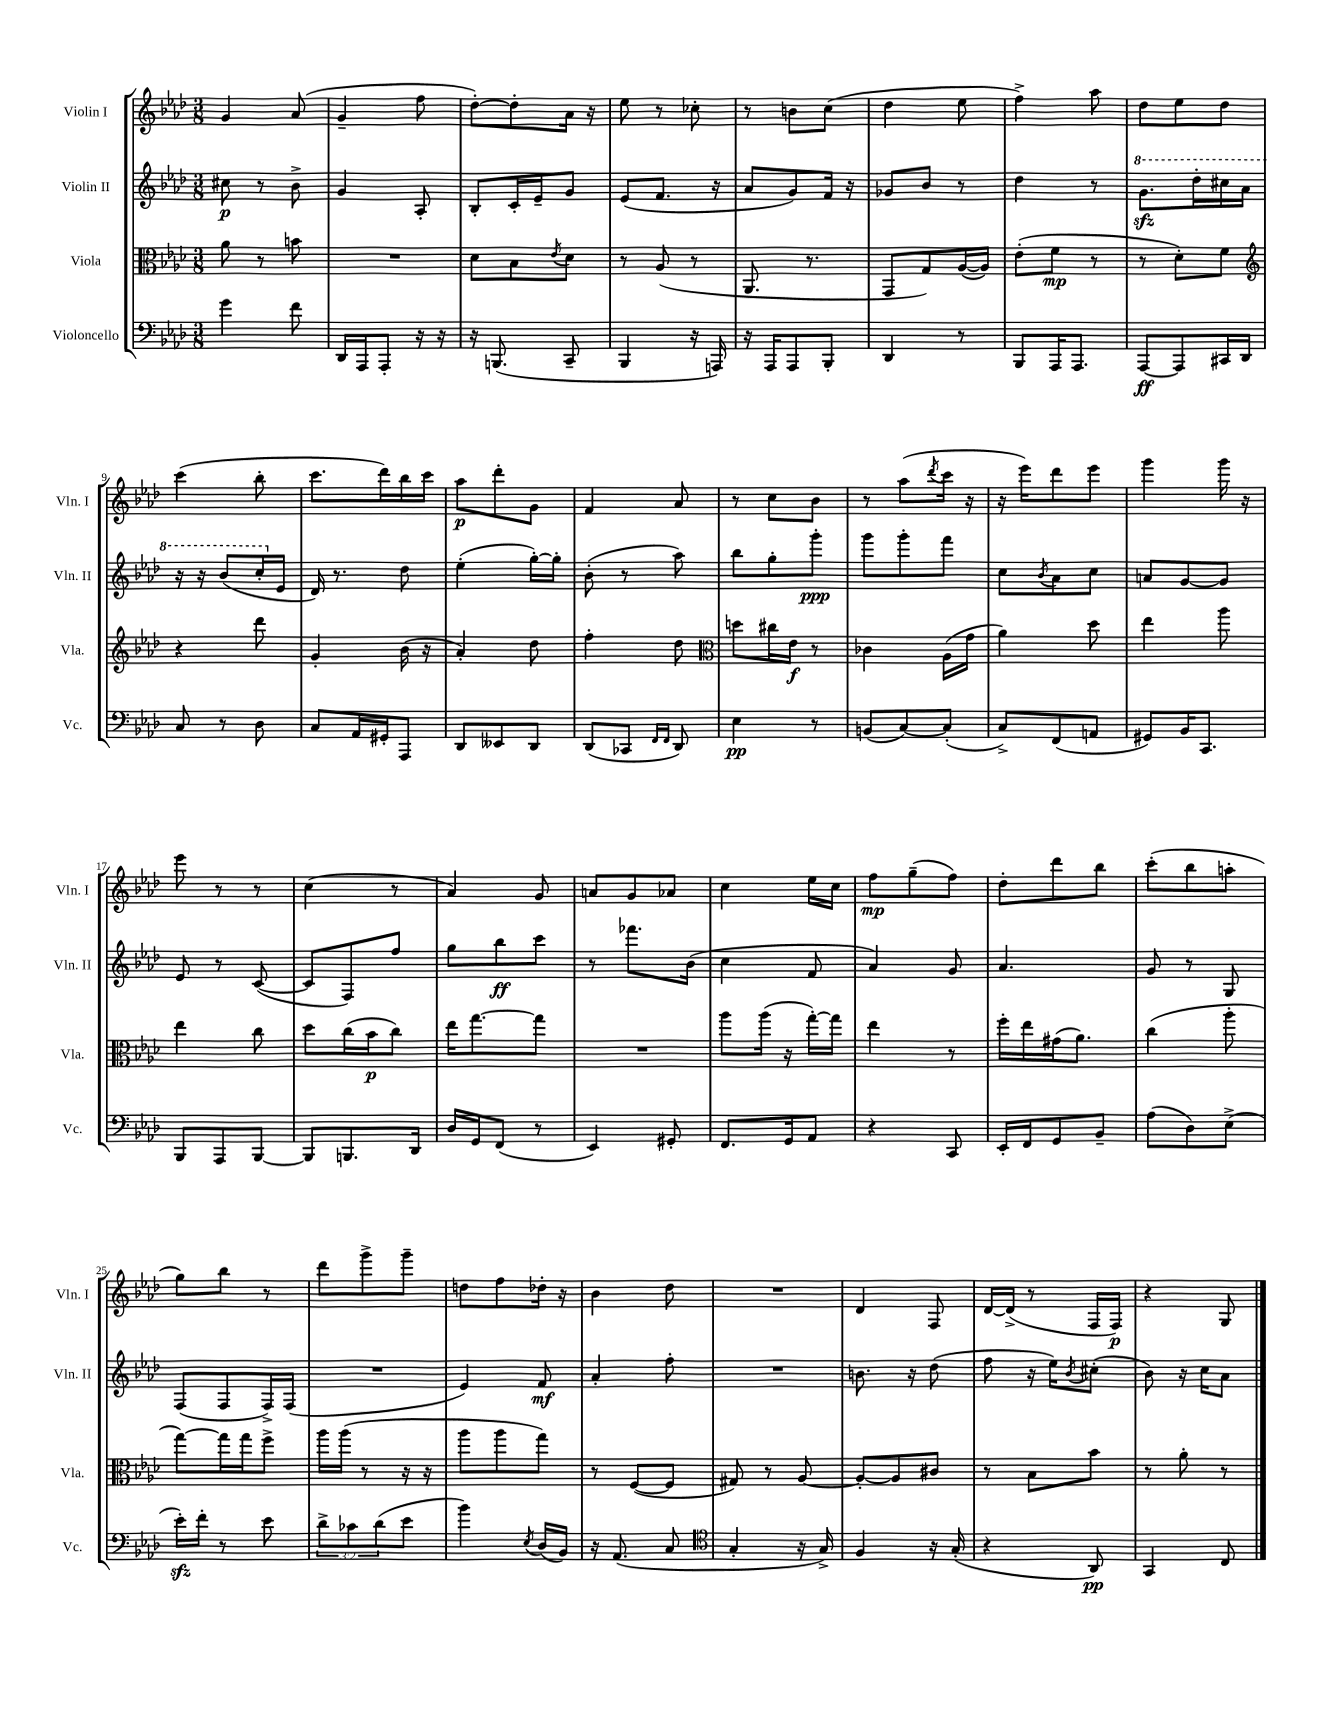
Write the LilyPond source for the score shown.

<<
\new StaffGroup <<
\new Staff = "s0" \with { instrumentName = "Violin I" shortInstrumentName = "Vln. I" } {
    \clef treble \key aes \major \numericTimeSignature \time 3/8
    g'4 aes'8( |
    g'4-- f''8 |
    des''8~-.) des''8-. aes'16 r16 |
    ees''8 r8 ces''8-. |
    r8 b'8 c''8( |
    des''4 ees''8 |
    f''4->) aes''8 |
    des''8 ees''8 des''8 |
    c'''4( bes''8-. |
    c'''8. des'''16) bes''16 c'''16 |
    aes''8\p des'''8-. g'8 |
    f'4 aes'8 |
    r8 c''8 bes'8 |
    r8 aes''8( \acciaccatura { des'''8 } c'''16 r16 |
    r16 ees'''16) des'''8 ees'''8 |
    g'''4 g'''16 r16 |
    ees'''8 r8 r8 |
    c''4( r8 |
    aes'4) g'8 |
    a'8 g'8 aes'8 |
    c''4 ees''16 c''16 |
    f''8\mp g''8--( f''8) |
    des''8-. des'''8 bes''8 |
    c'''8-.( bes''8 a''8-. |
    g''8) bes''8 r8 |
    des'''8 g'''8-> g'''8-- |
    d''8 f''8 des''16-. r16 |
    bes'4 des''8 |
    R4. |
    des'4 f8 |
    des'16~ des'16->( r8 f16 f16\p) |
    r4 g8 \bar "|." |
}
\new Staff = "s1" \with { instrumentName = "Violin II" shortInstrumentName = "Vln. II" } {
    \clef treble \key aes \major \numericTimeSignature \time 3/8
    cis''8\p r8 bes'8-> |
    g'4 aes8-. |
    bes8-. c'16-. ees'16-- g'8 |
    ees'8( f'8. r16 |
    aes'8 g'8) f'16 r16 |
    ges'8 bes'8 r8 |
    des''4 r8 |
    \ottava #1 g''8.\sfz des'''16-. cis'''16 aes''16 |
    r16 r16 bes''8( c'''16-. \ottava #0 ees'16 |
    des'16) r8. des''8 |
    ees''4-.( g''16~-.) g''16-. |
    bes'8-.( r8 aes''8) |
    bes''8 g''8-. g'''8-.\ppp |
    g'''8 g'''8-. f'''8 |
    c''8 \acciaccatura { bes'8 } aes'8 c''8 |
    a'8 g'8~ g'8 |
    ees'8 r8 c'8~( |
    c'8 f8) f''8 |
    g''8 bes''8\ff c'''8 |
    r8 fes'''8. bes'16( |
    c''4 f'8 |
    aes'4) g'8 |
    aes'4. |
    g'8 r8 g8 |
    f8( f8 f16->) f16( |
    R4. |
    ees'4) f'8\mf |
    aes'4-. f''8-. |
    R4. |
    b'8. r16 des''8( |
    f''8 r16 ees''16) \acciaccatura { bes'8 } cis''8-.( |
    bes'8) r16 c''16 aes'8 \bar "|." |
}
\new Staff = "s2" \with { instrumentName = "Viola" shortInstrumentName = "Vla." } {
    \clef alto \key aes \major \numericTimeSignature \time 3/8
    aes'8 r8 b'8 |
    R4. |
    des'8 bes8 \acciaccatura { ees'8 } des'8 |
    r8 aes8( r8 |
    aes,8. r8. |
    g,8 g8) aes16~( aes16) |
    ees'8-.( f'8\mp r8 |
    r8 des'8-.) f'8 |
    \clef treble r4 des'''8 |
    g'4-. bes'16( r16 |
    aes'4-.) des''8 |
    f''4-. des''8 |
    \clef alto d''8 cis''16 ees'16\f r8 |
    ces'4 aes16( g'16 |
    aes'4) des''8 |
    ees''4 aes''8 |
    ees''4 c''8 |
    des''8 c''16( bes'16\p c''8) |
    ees''16 g''8.~ g''8 |
    R4. |
    aes''8 aes''16( r16 g''16~-.) g''16 |
    ees''4 r8 |
    f''16-. ees''16 gis'16( aes'8.) |
    c''4( aes''8-. |
    g''8~) g''16 g''16 f''8-> |
    aes''16 aes''16( r8 r16 r16 |
    aes''8 aes''8 g''8) |
    r8 f8~( f8 |
    gis8) r8 aes8~ |
    aes8~-. aes8 cis'8 |
    r8 bes8 bes'8 |
    r8 aes'8-. r8 \bar "|." |
}
\new Staff = "s3" \with { instrumentName = "Violoncello" shortInstrumentName = "Vc." } {
    \clef bass \key aes \major \numericTimeSignature \time 3/8 \override Staff.TupletNumber.text = #tuplet-number::calc-fraction-text
    g'4 f'8 |
    des,16 aes,,16 aes,,8-. r16 r16 |
    r16 b,,8.( c,8-- |
    bes,,4 r16 a,,16) |
    r16 aes,,16 aes,,8 bes,,8-. |
    des,4 r8 |
    bes,,8 aes,,16 aes,,8. |
    aes,,8~\ff aes,,8 cis,16 des,16 |
    c8 r8 des8 |
    c8 aes,16 gis,16-. aes,,8 |
    des,8 eeses,8 des,8 |
    des,8( ces,8 \grace { f,16 f,16 } des,8) |
    ees4\pp r8 |
    b,8( c8~) c8-.( |
    c8->) f,8( a,8 |
    gis,8) bes,16 c,8. |
    bes,,8 aes,,8 bes,,8~ |
    bes,,8 b,,8. des,16 |
    des16 g,16 f,8( r8 |
    ees,4) gis,8-. |
    f,8. g,16 aes,8 |
    r4 c,8 |
    ees,16-. f,16 g,8 bes,8-- |
    aes8( des8) ees8->( |
    ees'16-.\sfz) f'16-. r8 ees'8 |
    \tuplet 3/2 { des'8-> ces'8 des'8( } ees'8 |
    bes'4) \acciaccatura { ees8 } des16( bes,16) |
    r16 aes,8.( c8 |
    \clef tenor g4-. r16 g16->) |
    f4 r16 g16-.( |
    r4 aes,8\pp) |
    g,4 c8 \bar "|." |
}
>>
>>
